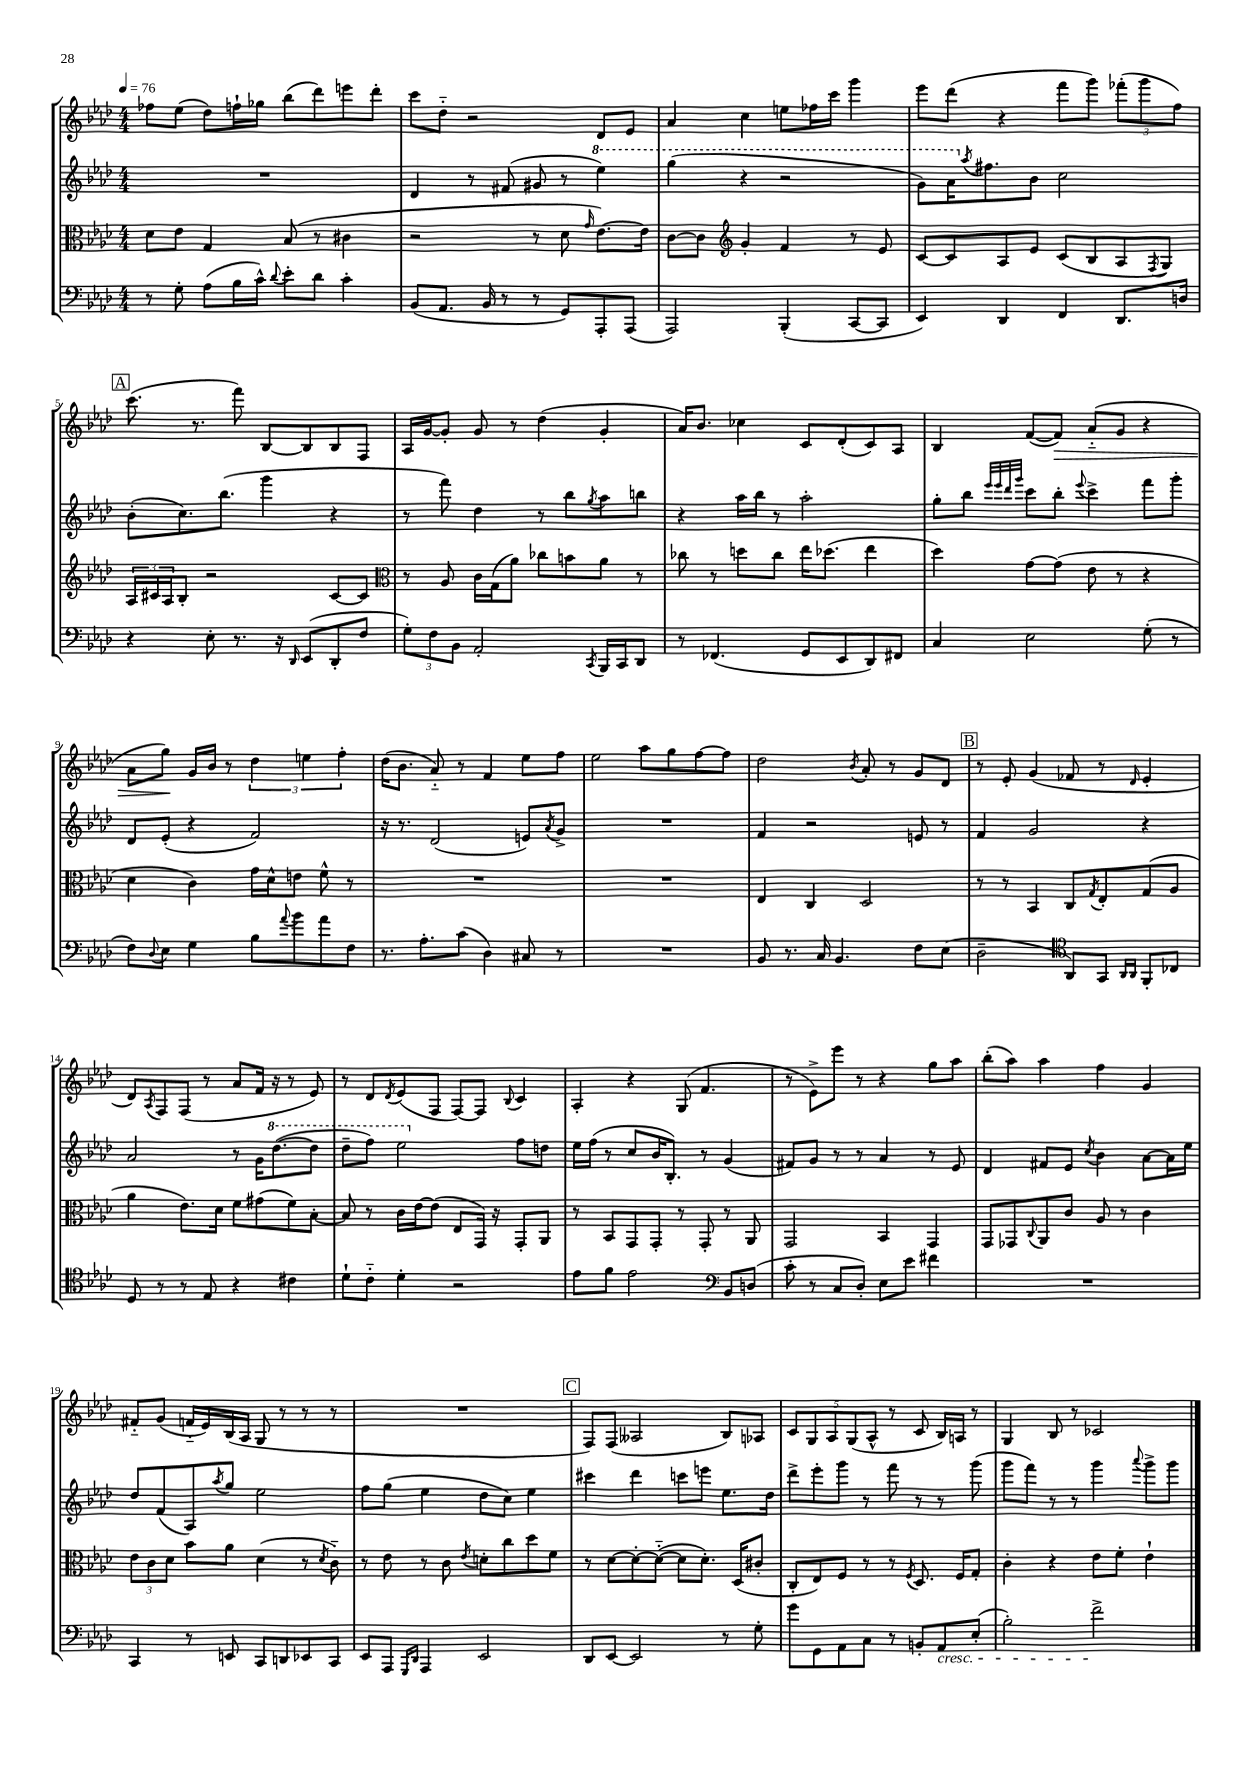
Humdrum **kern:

**kern	**kern	**kern	**kern
*staff4	*staff3	*staff2	*staff1
*clefF4	*clefC3	*clefG2	*clefG2
*k[b-e-a-d-]	*k[b-e-a-d-]	*k[b-e-a-d-]	*k[b-e-a-d-]
*M4/4	*M4/4	*M4/4	*M4/4
*MM76	*MM76	*MM76	*MM76
8r	8d-\L	1r	8ff-\L
8G'\	8e-\J	.	(8ee-\J
(8A-\L	4G/	.	8dd-\L)
16B-\L	.	.	16ff`\L
16c^^\JJ)	.	.	16gg-\JJ
8qqd-/	.	.	.
8e-'\L	(8B-/	.	(8bb-\L
8d-\J	8r	.	8ddd-\)
4c'\	4c#\	.	8eee\
.	.	.	8ddd-'\J
=	=	=	=
(8BB-/L	2r	4d-/	8ccc\L
8.AA-/J	.	.	8dd-'~\J
.	.	8r	2r
16BB-/	.	.	.
8r	.	(8f#/	.
8r	8r	8g#/	.
8GG/L)	8d-\	8r	.
.	16qqg/	.	.
8AAA-'/	[8.e-\L)	4eee-\)	8d-/L
(8AAA-/J	.	.	8e-/J
.	16e-\]Jk	.	.
=	=	=	=
2AAA-/)	[8c\L	(4ggg\	4a-/
.	8c\]J	.	.
*	*clefG2	*	*
.	4g'/	4r	4cc\
(4BBB-'/	4f/	2r	8ee\L
.	.	.	16ff-\L
.	.	.	16ccc\JJ
[8CC/L	8r	.	4ggg\
8CC/]J	8e-/	.	.
=	=	=	=
4EE-/)	[8c/L	8gg\L)	8eee-\L
.	8c/]	16aa-\K	(8ddd-\J
.	.	8qaa-/	.
.	.	8.ff#\	.
4DD-/	8A-/	.	4r
.	8e-/J	8b-\J	.
4FF/	(8c/L	2cc\	8fff\L
.	8B-/	.	8ggg\J)
8.DD-/L	8A-/	.	(12fff-'\L
.	.	.	12ggg\
.	8qF/	.	.
.	8G/J)	.	.
.	.	.	12ff\J)
16D/Jk	.	.	.
=	=	=	=
4r	24A-/LL	(8b-'\L	(8.ccc\
.	24c#/	.	.
.	24A-/J	.	.
.	8B-'/J	8.cc\)	.
.	.	.	8.r
8E-'\	2r	.	.
.	.	(8.bb-\J	.
8.r	.	.	8fff\)
.	.	4ggg\	[8B-/L
16r	.	.	.
16qqDD-/	.	.	.
(8EE-/L	.	.	8B-/]
8DD-'/	[8c#/L	4r	8B-/
8F/J	8c#/]J	.	8F/J
=	=	=	=
*	*clefC3	*	*
12G'\L)	8r	8r	16A-/LL
.	.	.	[16g/J
12F\	.	.	.
.	8A-/	8fff\)	8g'/]J
12BB-\J	.	.	.
2AA-'/	16c\LL	4dd-\	8g/
.	(16G\J	.	.
.	8a-\J)	.	8r
.	8cc-\L	8r	(4dd-\
.	8b\	8bb-\L	.
8qCC/	.	8qgg/	.
16BBB-/LL	8a-\J	8aa-\	4g'/
16CC/J	.	.	.
8DD-/J	8r	8bb\J	.
=	=	=	=
8r	8cc-\	4r	16a-/LK)
.	.	.	8.b-/J
(4.FF-/	8r	.	.
.	8dd\L	16aa-\LL	4cc-\
.	.	16bb-\JJ	.
.	8cc-\J	8r	.
8GG/L	16ee-\LK	2aa-'\	8c/L
.	(8.dd-\J	.	.
8EE-/	.	.	(8d-'/
8DD-/)	4ee-\	.	8c/)
8FF#/J	.	.	8A-/J
=	=	=	=
4C/	4dd-\)	8gg'\L	4B-/
.	.	8bb-\J	.
.	.	32qqeee-/LLL	.
.	.	32qqeee-/	.
.	.	32qqddd-/	.
.	.	32qqggg/JJJ	.
2E-\	[8g\L	8ccc\L	([8f/L
.	(8g\]J	8bb-'\J	8f/]J)
.	.	8qqeee-/	.
.	8e-\	4ccc^\	(8a-'~/L
.	8r	.	8g/J
(8G'\	4r	8fff\L	4r
8r	.	8ggg'\J	.
=	=	=	=
8F\L)	4d-\	8d-/L	8a-\L
8qqD-/	.	.	.
8E-\J	.	(8e-'/J	8gg\J)
4G\	4c\)	4r	16g/LL
.	.	.	16b-/JJ
.	.	.	8r
8B-\L	16g\LL	2f/)	6dd-\
.	16d-^^\J	.	.
8qqa-/	.	.	.
8b-\	8e\J	.	.
.	.	.	6ee\
8a-\	8f^^\	.	.
.	.	.	6ff'\
8F\J	8r	.	.
=	=	=	=
8.r	1r	16r	(16dd-\LK
.	.	8.r	8.b-\J
8.A-'\L	.	.	.
.	.	(2d-/	8a-'~/)
(8c\J	.	.	8r
4D-\)	.	.	4f/
8C#/	.	8e/L)	8ee-\L
.	.	8qa-/	.
8r	.	8g^/J	8ff\J
=	=	=	=
1r	1r	1r	2ee-\
.	.	.	8aa-\L
.	.	.	8gg\
.	.	.	[8ff\
.	.	.	8ff\]J
=	=	=	=
8BB-/	4E-/	4f/	2dd-\
8.r	.	.	.
.	4C/	2r	.
16C/	.	.	.
4.BB-/	.	.	.
.	.	.	8qb-/
.	2D-/	.	8a-'/
.	.	.	8r
8F\L	.	8e/	8g/L
(8E-\J	.	8r	8d-/J
=	=	=	=
2D-~\	8r	4f/	8r
.	8r	.	8e-'/
.	4BB-/	2g/	(4g/
*clefC4	*	*	*
8AA-/L)	8C/L	.	8f-/
.	8qG/	.	.
8GG/J	8E-'/	.	8r
16qqAA-/LL	.	.	.
16qqAA-/JJ	.	.	16qqd-/
8FF'/L	(8G/	4r	4e-'/
8C-/J	8A-/J	.	.
=	=	=	=
8D-/	4a-\	2a-/	8d-/L)
.	.	.	8qA-/
8r	.	.	8F/
8r	8.e-\L)	.	(8F/J
8E-/	.	.	8r
.	16d-\Jk	.	.
4r	8f\L	8r	8a-/L
.	(8g#\	16g\LK	16f/Jk
.	.	([8.ddd-\	16r
4c#\	8f\)	.	8r
.	[8B-'\J	8ddd-\]J	8e-/)
=	=	=	=
8d-`\L	8B-/]	8ddd-~\L	8r
8c'~\J	8r	8fff\J)	8d-/L
.	.	.	8qd-/
4d-'\	16c\LL	2eee-\	(8e-/
.	[16e-\J	.	.
.	(8e-\]J	.	8F/J
2r	8E-/L	.	[8F/L)
.	16GG/Jk)	.	8F/]J
.	16r	.	.
.	.	.	8qqB-/
.	8GG'/L	8ff\L	4c/
.	8AA-/J	8dd\J	.
=	=	=	=
8e-\L	8r	16ee-\LL	4A-'/
.	.	(16ff\JJ	.
8f\J	8BB-/L	8r	.
2e-\	8GG/	8cc/L	4r
.	8GG'/J	16b-/K	.
.	.	8.B-'/J)	.
.	8r	.	(8G/
.	8GG'/	8r	4.f/
*clefF4	*	*	*
8BB-/L	8r	(4g/	.
(8D/J	8AA-/	.	.
=	=	=	=
8c'\	2GG/	8f#/L)	8r
8r	.	8g/J	8e-^\L)
8C/L	.	8r	8eee-\J
8D-'/J)	.	8r	8r
8E-\L	4BB-/	4a-/	4r
8e-\J	.	.	.
4f#\	4GG/	8r	8gg\L
.	.	8e-/	8aa-\J
=	=	=	=
1r	8GG/L	4d-/	(8bb-'\L
.	8GG-/	.	8aa-\J)
.	8qqC/	.	.
.	8AA-/	8f#/L	4aa-\
.	8c/J	8e-/J	.
.	.	8qcc/	.
.	8A-/	4b-\	4ff\
.	8r	.	.
.	4c\	[8a-\L	4g/
.	.	16a-\]L	.
.	.	16ee-\JJ	.
=	=	=	=
4CC/	12e-\L	8dd-/L	8f#'~/L
.	12c\	.	.
.	.	(8f/	(8g/J
.	12d-\J	.	.
8r	8b-\L	8A-/)	16f'~/LL
.	.	.	16e-/)
.	.	8qaa-/	.
8EE/	8a-\J	8gg/J	(16B-/
.	.	.	16A-/JJ
8CC/L	(4d-\	2ee-\	8G/
8DD/	.	.	8r
8EE-/	8r	.	8r
.	8qd-/	.	.
8CC/J	8c'~\)	.	8r
=	=	=	=
8EE-/L	8r	8ff\L	1r
8AAA-/J	8e-\	(8gg\J	.
16qqGGG/LL	.	.	.
16qqDD-/JJ	.	.	.
4AAA-/	8r	4ee-\	.
.	8c\	.	.
.	8qe-/	.	.
2EE-/	8d'\L	8dd-\L	.
.	8cc\	8cc\J)	.
.	8dd-\	4ee-\	.
.	8f\J	.	.
=	=	=	=
8DD-/L	8r	4ccc#\	8F/L)
[8EE-/J	[8d-\L	.	(8F/J
2EE-/]	8d-'\_	4ddd-\	2A--/
.	(8d-'~\_J	.	.
.	8d-\]L	8ccc\L	.
.	8.d-'\J)	8eee\J	.
8r	.	8.ee-\L	8B-/L)
.	(16D-/LK	.	.
8G'\	8c#'/J	.	8A-/J
.	.	16dd-\Jk	.
=	=	=	=
8g\L	8C'/L	8ddd-^\L	10c/L
.	.	.	10G/
8GG\	8E-/)	8eee-'\	.
.	.	.	10A-/
8AA-\	8F/J	8ggg\J	.
.	.	.	(10G/
8C\J	8r	8r	.
.	.	.	10A-^^/J
8r	8r	8fff\	8r
.	8qF/	.	.
8BB'/L	8.D-/	8r	8c/
8AA-/	.	8r	16B-/LL)
.	16F/LK	.	16A/JJ
(8E-'/J	8G'/J	(8ggg\	8r
=	=	=	=
2B-'\)	4c'\	8ggg\L	4G/
.	.	8fff\J)	.
.	4r	8r	8B-/
.	.	8r	8r
2f^\	8e-\L	4ggg\	2c-/
.	8f'\J	.	.
.	.	8qqaaa-/	.
.	4e-`\	8ggg^\L	.
.	.	8ggg\J	.
==	==	==	==
*-	*-	*-	*-
